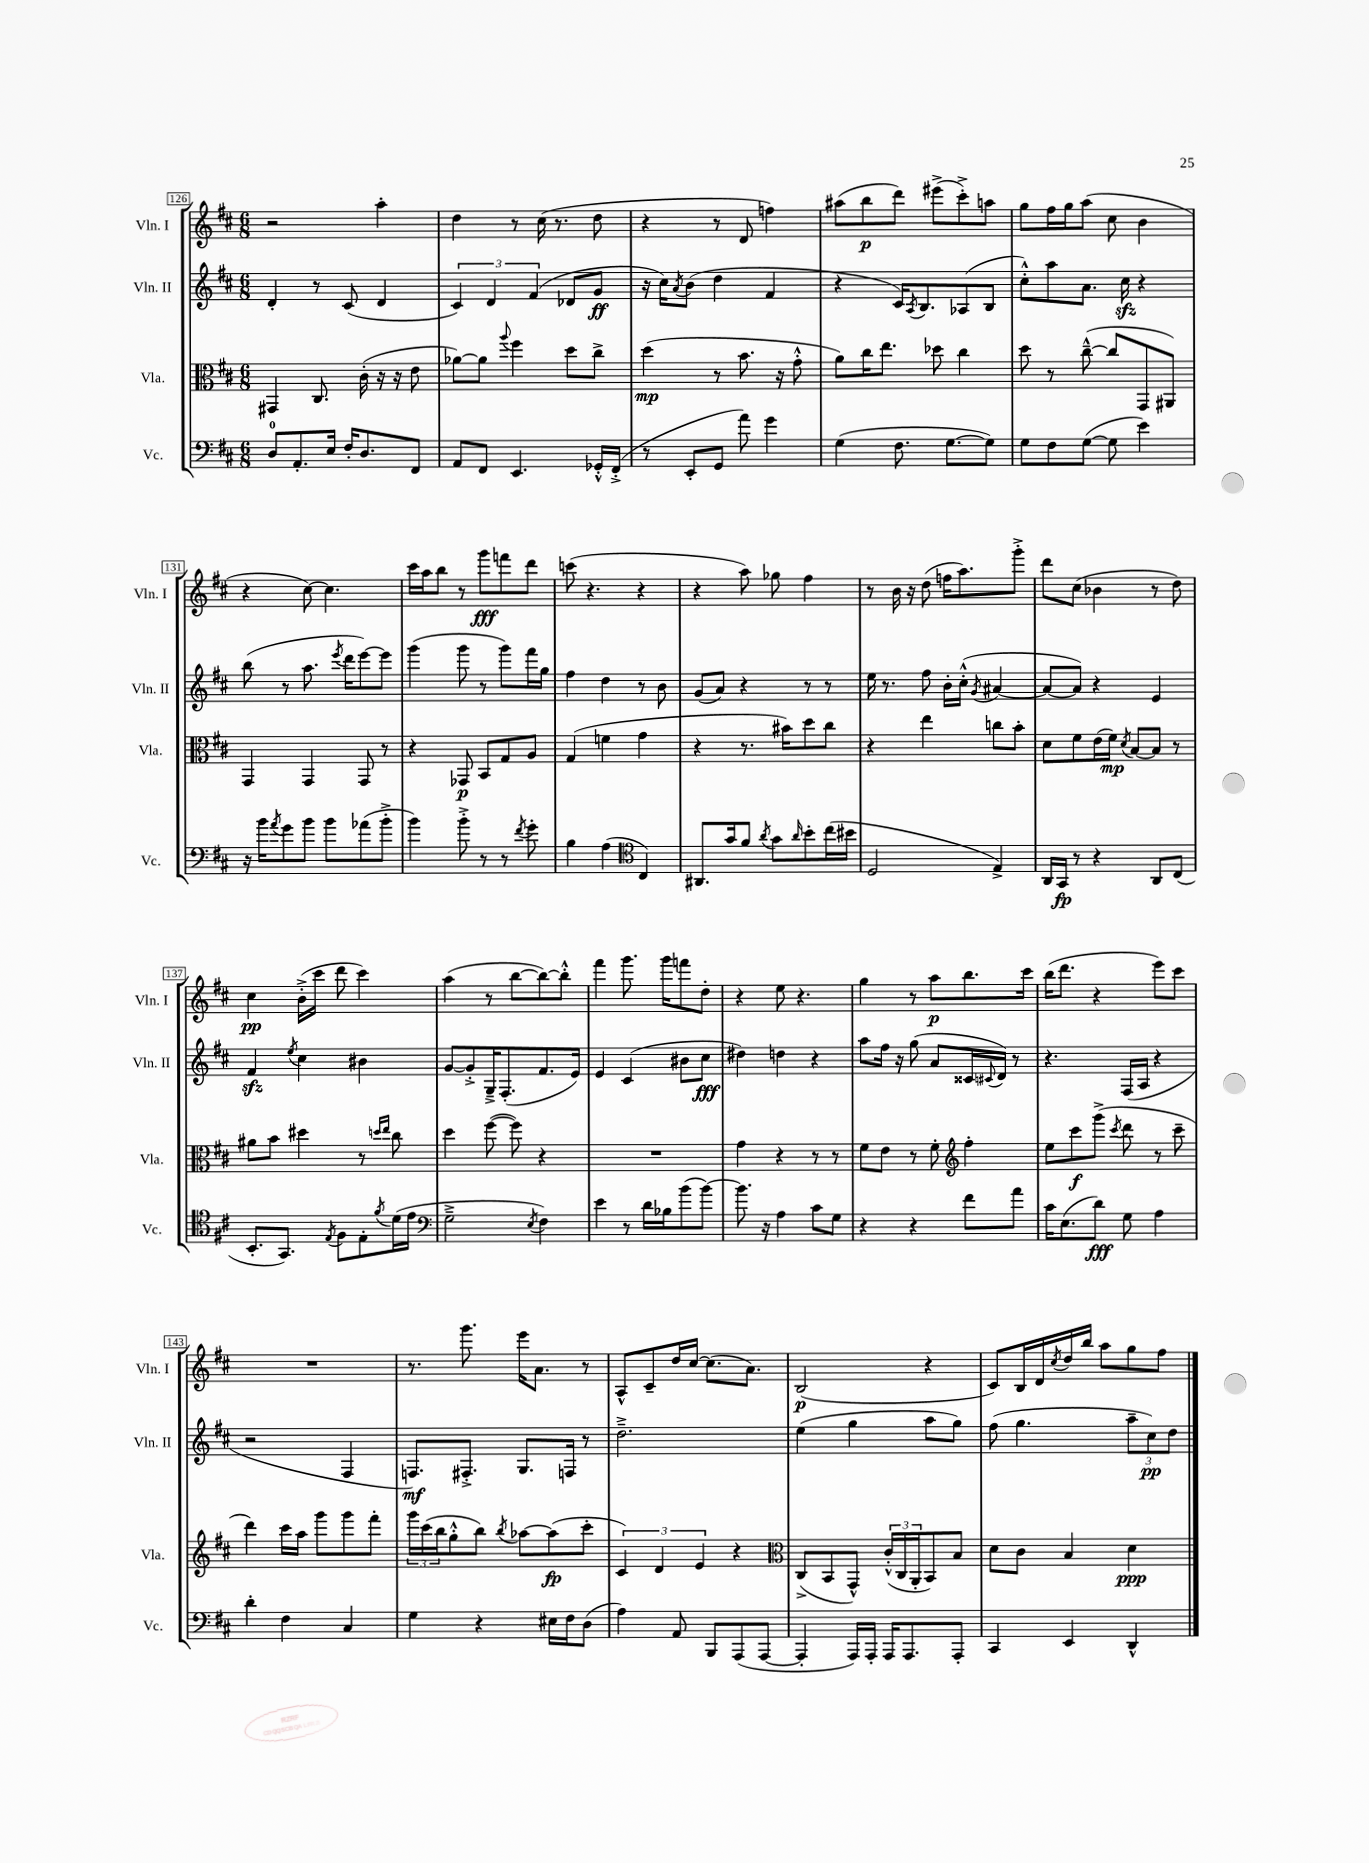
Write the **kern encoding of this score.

**kern	**kern	**kern	**kern
*staff4	*staff3	*staff2	*staff1
*clefF4	*clefC3	*clefG2	*clefG2
*k[f#c#]	*k[f#c#]	*k[f#c#]	*k[f#c#]
*M6/8	*M6/8	*M6/8	*M6/8
8D	4GG#	4d'	2r
8.AA'	.	.	.
.	8.C#	8r	.
16E	.	.	.
16F#'	.	(8c#	.
8.D	(16c#'	.	.
.	16r	4d	4aa'
.	16r	.	.
8FF#	8e	.	.
=	=	=	=
8AA	[8a-)	6c#)	4dd
8FF#	8a-]	.	.
.	.	6d	.
.	8qqaa	.	.
4.EE	4ff#	.	8r
.	.	(6f#	.
.	.	.	(16cc#
.	.	.	8.r
.	8dd	8d-	.
16GG-'^^	8cc#^	8g	8dd
(16FF#'^	.	.	.
=	=	=	=
8r	(4dd	16r	4r
.	.	16cc#)	.
.	.	8qa	.
8EE'	.	(8b	.
8GG	8r	4dd	8r
8a)	8.b	.	8d
4g	.	4f#	4ff)
.	16r	.	.
.	8g'^^	.	.
=	=	=	=
(4G	8a)	4r	(8aa#
.	16cc#	.	8bb
.	8.ee	.	.
8.F#	.	16c#)	8ddd)
.	.	8qA	.
.	.	8.B	.
.	8dd-	.	(8eee#^
[8.G	.	.	.
.	4cc#	(8A-	8ccc#'^)
8G])	.	8B	8aa
=	=	=	=
8G	8dd	8cc#'^^)	8gg
8F#	8r	8aa	16ff#
.	.	.	16gg
([8G	([8cc#~^^	8.a	(8aa
8G]	8cc#]	.	8cc#
.	.	16cc#	.
4e)	8GG	4r	4b
.	8AA#)	.	.
=	=	=	=
16r	4GG	(8bb	4r
16b	.	.	.
8qa	.	.	.
8g	.	8r	.
8b	4GG	8.aa	[8cc#)
8b	.	.	4.cc#]
.	.	8qeee	.
.	.	16ddd	.
(8a-	8GG	[8eee)	.
8b'^	8r	8eee]	.
=	=	=	=
4b)	4r	(4ggg	16ccc#
.	.	.	16aa
.	.	.	8bb
8b'^	8GG-	8ggg	8r
8r	8BB	8r	8ggg
8r	8G	8ggg)	8fff
8qf#	.	.	.
8g'	8A	16fff#	8ddd
.	.	16gg	.
=	=	=	=
4B	(4G	4ff#	(8ccc
.	.	.	4.r
(4A	4f	4dd	.
*clefC4	*	*	*
4C#)	4g	8r	4r
.	.	8b	.
=	=	=	=
8.AA#	4r	(8g	4r
.	.	8a)	.
16g	.	.	.
8f#	8.r	4r	8aa)
8qa	.	.	.
8g	.	.	8gg-
.	16b#)	.	.
16qqa	.	.	.
8b'	8dd	8r	4ff#
(16cc#	8cc#	8r	.
16b#	.	.	.
=	=	=	=
2D	4r	16ee	8r
.	.	8.r	.
.	.	.	16b
.	.	.	16r
.	4ee	8ff#	(8dd
.	.	16b'	16ff
.	.	(16cc#'^^	8.aa)
.	.	8qg	.
4E^)	8cc	[4a#	.
.	8b'	.	8ggg'^
=	=	=	=
16AA	8d	8a#_	8ddd
16GG	.	.	.
8r	8f#	8a#])	(8cc#
4r	(16e	4r	4b-
.	16f#)	.	.
.	8qd	.	.
.	[8B	.	.
8AA	8B]	4e	8r
(8C#	8r	.	8dd)
=	=	=	=
8.BB'	8a#	4f#	4cc#
.	8b	.	.
8.GG)	.	.	.
.	.	8qee	.
.	4dd#	4cc#	(16b'^
.	.	.	16ccc#
8qE	.	.	.
8F#	.	.	8ddd
8E'	8r	4b#	4ccc#)
.	16qqdd	.	.
8qf#	16qqee	.	.
(16d	8cc#	.	.
16e	.	.	.
=	=	=	=
*clefF4	*	*	*
2G~^	4dd	[8g	(4aa
.	.	8g'^]	.
.	([8ff#	16G~^	8r
.	.	(8.F#'	.
.	8ff#])	.	[8bb
8qE	.	.	.
4F#)	4r	8.f#	8bb_)
.	.	.	8bb'^^]
.	.	16e)	.
=	=	=	=
4e	2.r	4e	4fff#
8r	.	(4c#	8.ggg
16d	.	.	.
16B-	.	.	16ggg
(8b	.	8b#	8fff
[8b)	.	8cc#	8dd'
=	=	=	=
8.b]	4g	4dd#)	4r
16r	.	.	.
4A	4r	4dd	8ee
.	.	.	4.r
8c#	8r	4r	.
8G	8r	.	.
=	=	=	=
4r	8f#	8aa	4gg
.	8e	16ff#	.
.	.	16r	.
4r	8r	(8gg	8r
.	8f#'	8a	8aa
*	*clefG2	*	*
8f#	4ff#'	16c##	8.bb
.	.	8qqc#	.
.	.	16d)	.
8a	.	8r	.
.	.	.	16ccc#
=	=	=	=
16c#	8ee	4.r	(16bb
(8.E	.	.	8.ddd
.	8ccc#	.	.
8d)	(8ggg^	.	4r
.	8qccc#	.	.
8G	8ddd	(16F#	.
.	.	16A	.
4A	8r	4r	8eee)
.	8ccc#~	.	8ccc#
=	=	=	=
4d'	4ddd)	2r	2.r
4F#	16ccc#	.	.
.	16aa	.	.
.	8ggg	.	.
4C#	8ggg	4F#	.
.	8fff#'	.	.
=	=	=	=
4G	24ggg	8.F)	8.r
.	(24ccc#	.	.
.	24bb	.	.
.	8gg'^^	.	.
.	.	8.F#'^	8.ggg
4r	8bb)	.	.
.	8qbb	.	.
.	[8aa-	8.G	16eee
.	.	.	8.a
16E#	(8aa-]	.	.
16F#	.	16F	.
(8D	8ccc#'	8r	8r
=	=	=	=
4A)	6c#)	2.dd~^	8A^^
.	.	.	8c#~
.	6d	.	.
8AA	.	.	16dd
.	.	.	[16cc#
.	6e	.	.
8BBB	.	.	(8.cc#]
(8AAA	4r	.	.
.	.	.	8.a)
[8AAA	.	.	.
=	=	=	=
*	*clefC3	*	*
4AAA']	(8C#^	(4ee	(2B
.	8BB	.	.
16AAA)	8GG^^)	4gg	.
16AAA'	.	.	.
16AAA	(24c#'^^	.	.
.	24C#	.	.
8.AAA	.	.	.
.	24AA'	.	.
.	8BB)	8aa	4r
8AAA'	8B	8gg)	.
=	=	=	=
4CC#	8d	(8ff#	8c#)
.	8c#	4.gg	16B
.	.	.	16d
.	.	.	8qcc#
4EE	4B	.	16dd
.	.	.	16bb
.	.	.	8aa
4DD^^	4d	12aa~	8gg
.	.	12cc#)	.
.	.	.	8ff#
.	.	12dd	.
==	==	==	==
*-	*-	*-	*-
